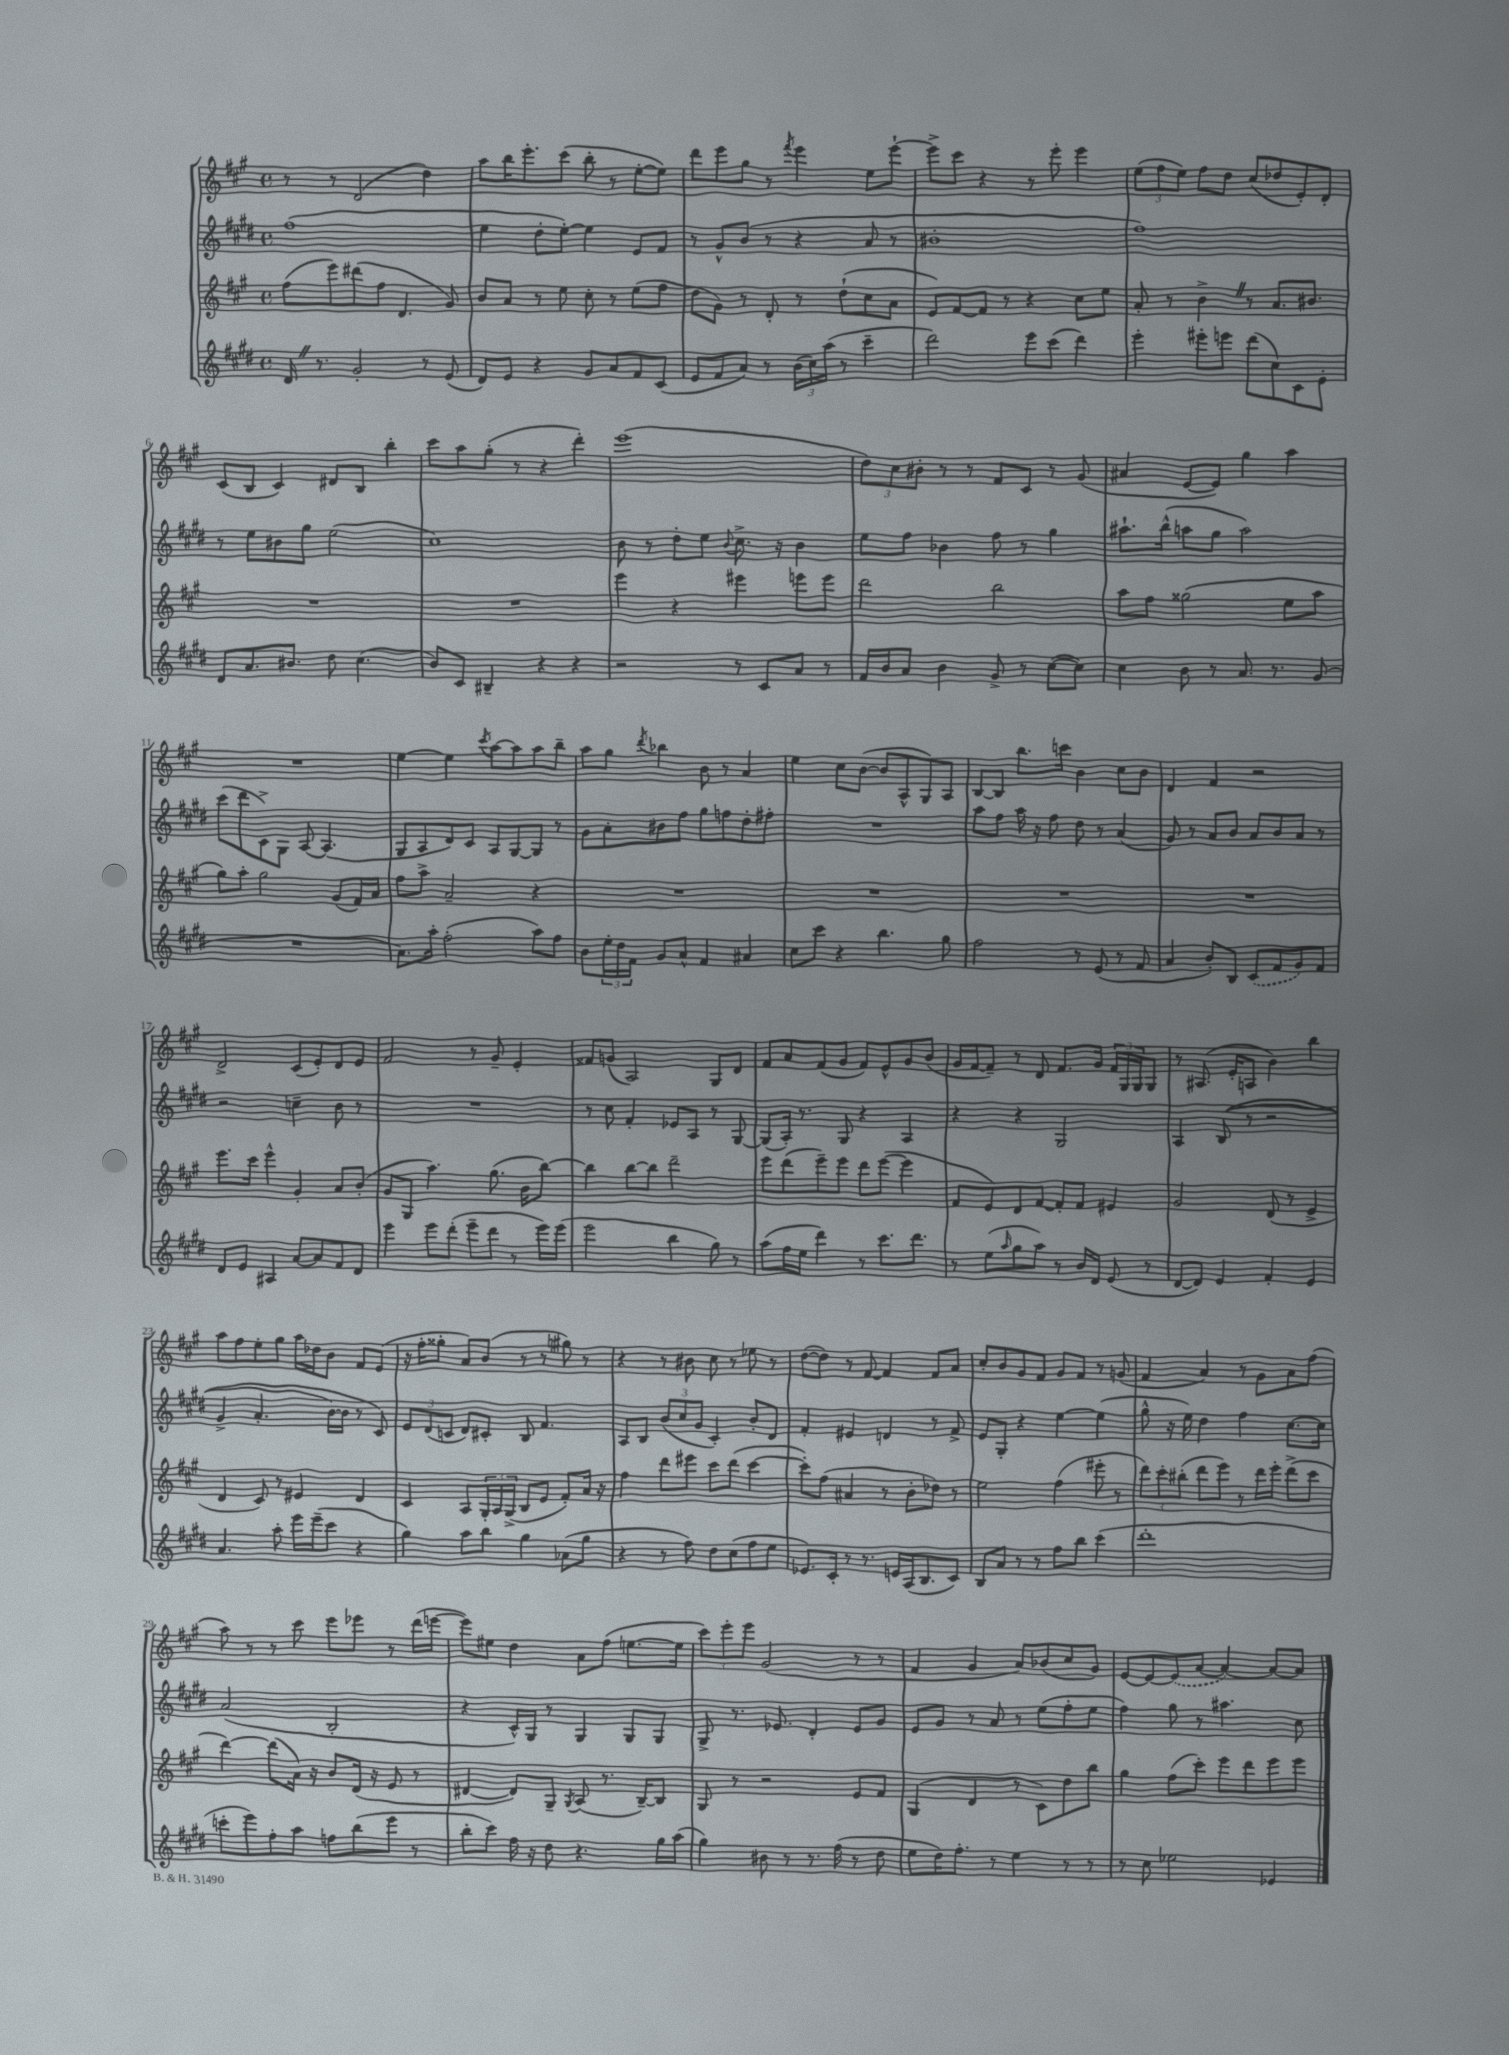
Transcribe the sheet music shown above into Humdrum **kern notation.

**kern	**kern	**kern	**kern
*part4	*part3	*part2	*part1
*staff4	*staff3	*staff2	*staff1
*clefG2	*clefG2	*clefG2	*clefG2
*k[f#c#g#d#]	*k[f#c#g#]	*k[f#c#g#d#]	*k[f#c#g#]
*M4/4	*M4/4	*M4/4	*M4/4
*met(c)	*met(c)	*met(c)	*met(c)
=1	=1	=1	=1
16d#Z/	(8ff#\L	(1ff#	8r
8.r	.	.	.
.	8eee\)	.	8r
2g#'/	(8ddd#X\	.	(2d/
.	8ff#\J	.	.
.	4.d/	.	.
8r	.	.	4dd\)
(8e/	8g#/)	.	.
=2	=2	=2	=2
8d#/L)	8b/L	4ee\	8aa\L
8e/J	8a/J	.	16bb\K
.	.	.	8.eee'\
4r	8r	8dd#'\L	.
.	8ee\	[8ee'\J)	(8ccc#\J
8g#/L	8cc#'\	4ee\]	8bb'\
8a/	8r	.	8r
8f#/	(8ee\L	8e/L	[8ee'\L
(8c#/J	8ff#\J	8f#/J	8ee\J])
=3	=3	=3	=3
8e/L	8dd\L	8r	8ddd\L
8f#/	8g#\J)	8g#^^/L	8eee\
8a/J)	8r	(8b/J	8gg#\J
8r	8d'/	8r	8r
.	.	.	8qfff#/
(24b\LL	8r	4r	4eee\
24cc#\)	.	.	.
(24aa\JJ	.	.	.
8r	(8dd`\L	.	.
4ccc#~\	8cc#\	8a/	8ee\L
.	8a\J	8r	[8eee`\J
=4	=4	=4	=4
2ddd#\)	8e/L)	1b#X'	8eee^\L]
.	[8f#/	.	8ccc#\J
.	8f#/J]	.	4r
.	8r	.	.
8eee\L	4r	.	8r
(8ccc#\J	.	.	8eee'\
4ddd#\)	8cc#\L	.	4eee\
.	8ee\J	.	.
=5	=5	=5	=5
4eee'\	8a'/	1ff#)	(12ee\L
.	.	.	12ff#\
.	8r	.	.
.	.	.	12ee\J)
8eee#X'\L	4b^Z\	.	8ff#\L
8eeen\J	.	.	8dd\J
(8ddd#\L	8r	.	(8cc#/L
8cc#\)	8.a/L	.	8dd-X/
8c#\	.	.	8e'/)
.	8.b#X/J	.	.
8e'\J	.	.	8d'/J
!!LO:LB:g=z
=6	=6	=6	=6
8d#/L	1r	8r	(8c#/L
8.a/	.	8ee\L	8B/J
.	.	8b#X\	4c#/)
8.b#X/J	.	.	.
.	.	8gg#\J	.
8dd#\	.	(2ee\	8d#X/L
(4.cc#\	.	.	8B/J
.	.	.	4bb'\
=7	=7	=7	=7
8b/L)	1r	1cc#)	8ccc#\L
8c#/J	.	.	8aa\
4B#X~/	.	.	(8gg#'\J
.	.	.	8r
4r	.	.	4r
4r	.	.	4ddd'\)
=8	=8	=8	=8
2r	4eee\	8b\	(1eee
.	.	8r	.
.	4r	8dd#'\L	.
.	.	8ee\J	.
.	.	8qqb/	.
8r	4eee#X\	8.cc#^\	.
8c#/L	.	.	.
.	.	16r	.
8a/J	8eeen\L	4b\	.
8r	8eee\J	.	.
=9	=9	=9	=9
16f#/LL	2ddd\	8ee\L	12dd\L)
16b/J	.	.	.
.	.	.	12cc#\
8a/J	.	8ff#\J	.
.	.	.	12b#X'\J
4b\	.	4b-X\	8r
.	.	.	8r
8g#^/	2bb\	8ff#\	8f#/L
8r	.	8r	8c#/J
([8cc#\L	.	4gg#\	8r
8cc#\J])	.	.	(8g#/
=10	=10	=10	=10
4cc#\	8aa\L	8.aa#X`\L	4a#X/
.	8ff#\J	.	.
.	.	(16bb^^\Jk	.
8b\	(2gg##X\	8aan\L	[8e/L
8r	.	8gg#\J	8e/J])
8.a/	.	2aa\)	4gg#\
8.r	.	.	.
.	8ee\L	.	4aa\
(8g#/	8aa\J	.	.
!!LO:LB:g=z
=11	=11	=11	=11
1r	8gg#\L)	(8ccc#\L	1r
.	8aa'\J	8ddd#\	.
.	2gg#\	8c#^\)	.
.	.	8G#\J	.
.	.	[8A/	.
.	.	(4.A/]	.
.	(8g#/L	.	.
.	16f#/L)	.	.
.	16a/JJ	.	.
=12	=12	=12	=12
8.a\L)	8ff#\L	8G#/L	[4ee\
.	8aa^\J	8A/	.
16aa'\Jk	.	.	.
(2ff#'\	2a~/	8d#/)	4ee\]
.	.	8c#/J	.
.	.	.	8qccc#/
.	.	8A/L	[8aa\L
.	.	[8G#/	8aa\]
8aa\L)	4r	8G#/J]	8aa\
8ff#\J	.	8r	8bb~\J
=13	=13	=13	=13
8b\L	1r	8g#\L	8aa\L
24ee'\L	.	8a'\	8gg#\J
24dd#\	.	.	.
24f#\JJ	.	.	.
.	.	.	8qddd/
8g#/L	.	8b#X\	4bb-X\
8a^^/J	.	8ff#\J	.
4f#/	.	8gg#\L	8b\
.	.	8ffn\	8r
4a#X/	.	8dd#'\	4a/
.	.	8ff#X'\J	.
=14	=14	=14	=14
8cc#\L	1r	1r	4ee\
8ccc#\J	.	.	.
4r	.	.	8cc#\L
.	.	.	([8b\J
4.bb\	.	.	8b/L]
.	.	.	8A^^/
.	.	.	8G#/)
8gg#\	.	.	8A/J
=15	=15	=15	=15
2ff#\	1r	8aa\L	[8B/L
.	.	8ff#\J	8B/J]
.	.	16aa\	8.bb\L
.	.	16r	.
.	.	8ff#\	.
.	.	.	16cccn\Jk
8r	.	8dd#\	4b\
(8e/	.	8r	.
8r	.	(4a/	8cc#\L
8f#/	.	.	8b\J
=16	=16	=16	=16
4a/	1r	8g#/)	4d/
.	.	8r	.
8b'/L)	.	8a/L	4f#/
8B/J	.	8b/J	.
(8c#/L	.	8a/L	2r
8f#/	.	8b/	.
8g#/)	.	8a/J	.
8f#/J	.	8r	.
!!LO:LB:g=z
=17	=17	=17	=17
8d#/L	8.eee\L	2r	2d^/
8e/J	.	.	.
.	16ccc#\Jk	.	.
4A#X/	4eee^^\	.	.
[8a/L	4g#'/	4ccn~\	(8c#/L
8a/]	.	.	8e'/)
8f#/	8a/L	8b\	8d/
8d#/J	(8b'/J	8r	8e/J
=18	=18	=18	=18
4eee\	8g#/L	1r	2f#/
.	8G#/J	.	.
8eee\L	4.aa\)	.	.
(8ddd#'\J	.	.	.
8eee~\L	.	.	8r
8ddd#\J	(8.gg#\	.	8g#~/
8r	.	.	4e'/
.	16b\KL	.	.
16eee\LL)	[8bb\J)	.	.
(16eee\JJ	.	.	.
=19	=19	=19	=19
2eee\	4bb\]	8r	8f##X/L
.	.	8cc#\	(8gn/J
.	[8bb\L	4f#'/	2A/)
.	8bb\J]	.	.
4bb\	2ddd~\	8e-X/L	.
.	.	8A/J	.
8gg#\)	.	8r	8G#/L
8r	.	[8G#/	8d/J
=20	=20	=20	=20
(8aa\L	8eee\L	(8G#/L]	8f#/L
16ff#\L	(8ddd\	16A'/Jk)	8a/
16ee\JJ	.	8.r	.
4ddd#\)	8eee~\)	.	(8f#/
.	8eee\J	8G#/	8g#/J
8r	8ddd\L	4r	8f#/L)
8.ccc#\L	([8eee\J	.	8e^^/
.	4eee\]	4A/	8g#/
8.ddd#\J	.	.	.
.	.	.	(8b/J
=21	=21	=21	=21
8r	8f#/L	4r	16g#/LL
.	.	.	[16f#/J
(8ee\L	8e/)	.	8f#~/J])
16qqaa/	.	.	.
8gg#\	8d/	4r	8r
8aa\J)	[8f#/J	.	8d/
8r	8f#'/L]	2G#/	8.f#/L
16b/LL	8f#/J	.	.
16d#/JJ	.	.	16g#/Jk
(8e/	4e#X/	.	24f#/LL
.	.	.	24G#/
.	.	.	24G#/J
8r	.	.	8G#/J
=22	=22	=22	=22
[8d#/L	2g#/	4A/	8r
8d#/J])	.	.	(8.A#X/
4e/	.	((8B/	.
.	.	.	16e'/KL
.	.	8r	8An/J
4f#'/	(8d/	2r	4b\)
.	8r	.	.
4e/	4e^/	.	4bb\
!!LO:LB:g=z
=23	=23	=23	=23
4.a/	4d/	4g#^/	8aa\L
.	.	.	8ff#\
.	8c#/)	4.a'/	8ee'\
8aa'\	8r	.	8gg#\J
16eee\LL	4e#X/	.	16aa\LL
(16eee~\J	.	.	16dd-X\J
8ccc#\J	.	[16b\LL)	8b\J
.	.	16b\JJ]	.
4r	4d/	8r	8f#/L
.	.	8c#/)	(8e/J
=24	=24	=24	=24
4gg#\)	4c#/	12e/L	16r
.	.	.	16ff#'\KL
.	.	(12d#/	.
.	.	.	8gg##X'\J
.	.	12cn/J	.
8aa\L	8A/L	8d#/L)	8a/L)
8bb\J	24G#'/L	8c#X'/J	(8b/J
.	24A/	.	.
.	(24G#^/JJ	.	.
4gg#\	8B/L	8B/	8r
.	8e/J	4.f#/	8r
(8a-X\L	8f#'/L)	.	8gg#X\)
8gg#\J	16a/Jk	.	8r
.	16r	.	.
=25	=25	=25	=25
4r	4ff#\	8A/L	4r
.	.	8B/J	.
8r	8ddd\L	(12b/L	8r
.	.	12cc#/	.
8ff#\)	8eee#X\J	.	8b#X\
.	.	12g#/J	.
8dd#\L	8ccc#\L	4c#'/)	8cc#\
(8cc#\	(8ddd\J	.	8r
8ff#\	[4ccc#\	8b'/L	8ee-X\
8ee\J	.	8d#/J	8r
=26	=26	=26	=26
8.e-X/L)	8ccc#'\L])	4f#'/	([8dd\L
.	(8ff#\J	.	8dd\J])
16c#'/Jk	.	.	.
8r	4a#X/	4e#X/	8r
8.r	.	.	[8f#/
.	8r	4dn/	4f#/]
16en/LL	.	.	.
(16A/J	8b'\L	.	.
8.B/	.	.	.
.	8dd-X\J)	8r	8f#/L
8c#/J)	8r	8f#^/	8a/J
=27	=27	=27	=27
8B/L	2ee\	8e/L	8cc#'/L
8a/J	.	8G#'/J	8b/
8r	.	4r	8g#/
8r	.	.	8f#/J
8ff#\L	(4ff#\	[4ee\	8g#/L
8bb\J	.	.	8f#/J
(4ccc#\	8eee#X'\	(4ee\]	8r
.	8r	.	(8gn/
=28	=28	=28	=28
1ddd#'	12ddd\L)	8gg#^^\	4f#/
.	12ccc#'\	.	.
.	.	16r	.
.	(12bb#X'\J	.	.
.	.	16ee\)	.
.	8ddd\L	4dd#\	4a/)
.	8eee\J)	.	.
.	8r	4ff#\	8r
.	16ddd\LL	.	8g#\L
.	16eee'\JJ	.	.
.	(8ddd^\L	[8.cc#\L	8a\
.	8ccc#\J	.	(8ff#\J
.	.	16cc#\Jk]	.
!!LO:LB:g=z
=29	=29	=29	=29
8cccn'\L	[4ddd\)	(2a/	8aa\)
8eee\)	.	.	8r
8ff#'\	(8ddd\L]	.	8r
8aa\J	16a\Jk)	.	8ccc#\
.	16r	.	.
8ffn\L	8b/L	2B'/	8eee\L
(8bb\	(16d/Jk	.	8eee-X\J
.	16r	.	.
8eee\J	8e/	.	8r
8r	8r	.	(16ddd\LL
.	.	.	[16eeen\JJ
=30	=30	=30	=30
8bb'\L	[4d#X/	4r	8eee\L])
8ccc#\J)	.	.	8ee#X\J
16ff#\	8d#/L])	16c#^^/LL)	4dd\
16r	.	16G#/JJ	.
8dd#\	8G#~/J	8r	.
.	8qG#/	.	.
4.r	(8A/	4G#/	8a\L
.	8.r	.	(8ff#\J
.	.	8G#/L	[8.een\L
.	[16B~/KL)	.	.
16gg#\LL	8B/J]	8G#/J	.
(16aa\JJ	.	.	16ee\Jk]
=31	=31	=31	=31
4gg#\)	8G#/	8G#^/	12ccc#\L)
.	.	.	12eee'\
.	8r	8.r	.
.	.	.	12eee\J
8b#X\	2r	.	(2g#/
.	.	8.e-X/	.
8r	.	.	.
8.r	.	4d#'/	.
(16ff#\	.	.	.
8r	8e/L	8e-/L	8r
8dd#\	8f#/J	8g#/J	8r
=32	=32	=32	=32
8ee\L	(4G#/	8e/L	4f#/
16dd#\K)	.	8g#/J	.
8.ff#'\J	.	.	.
.	4d/	8r	4g#/
8r	.	8a/	.
4ee\	8r	8r	8a/L)
.	8c#\L)	(8ee\L	(8b-X/
8r	8dd\	8ff#'\	8cc#/
8r	8bb\J	8ee\J	8g#/J)
=33	=33	=33	=33
8r	4gg#\	4ff#\)	[8e/L
8cc#\	.	.	8e/_
2ee-X\	(8ff#\L	8gg#\	(8e/]
.	8ccc#'\J)	8r	[8a/J
.	8eee\L	4.aa#X\	4a/_)
.	8ddd\	.	.
4e-X/	8eee\	.	8a/L_
.	8eee\J	8cc#\	8a/J]
==	==	==	==
*-	*-	*-	*-
